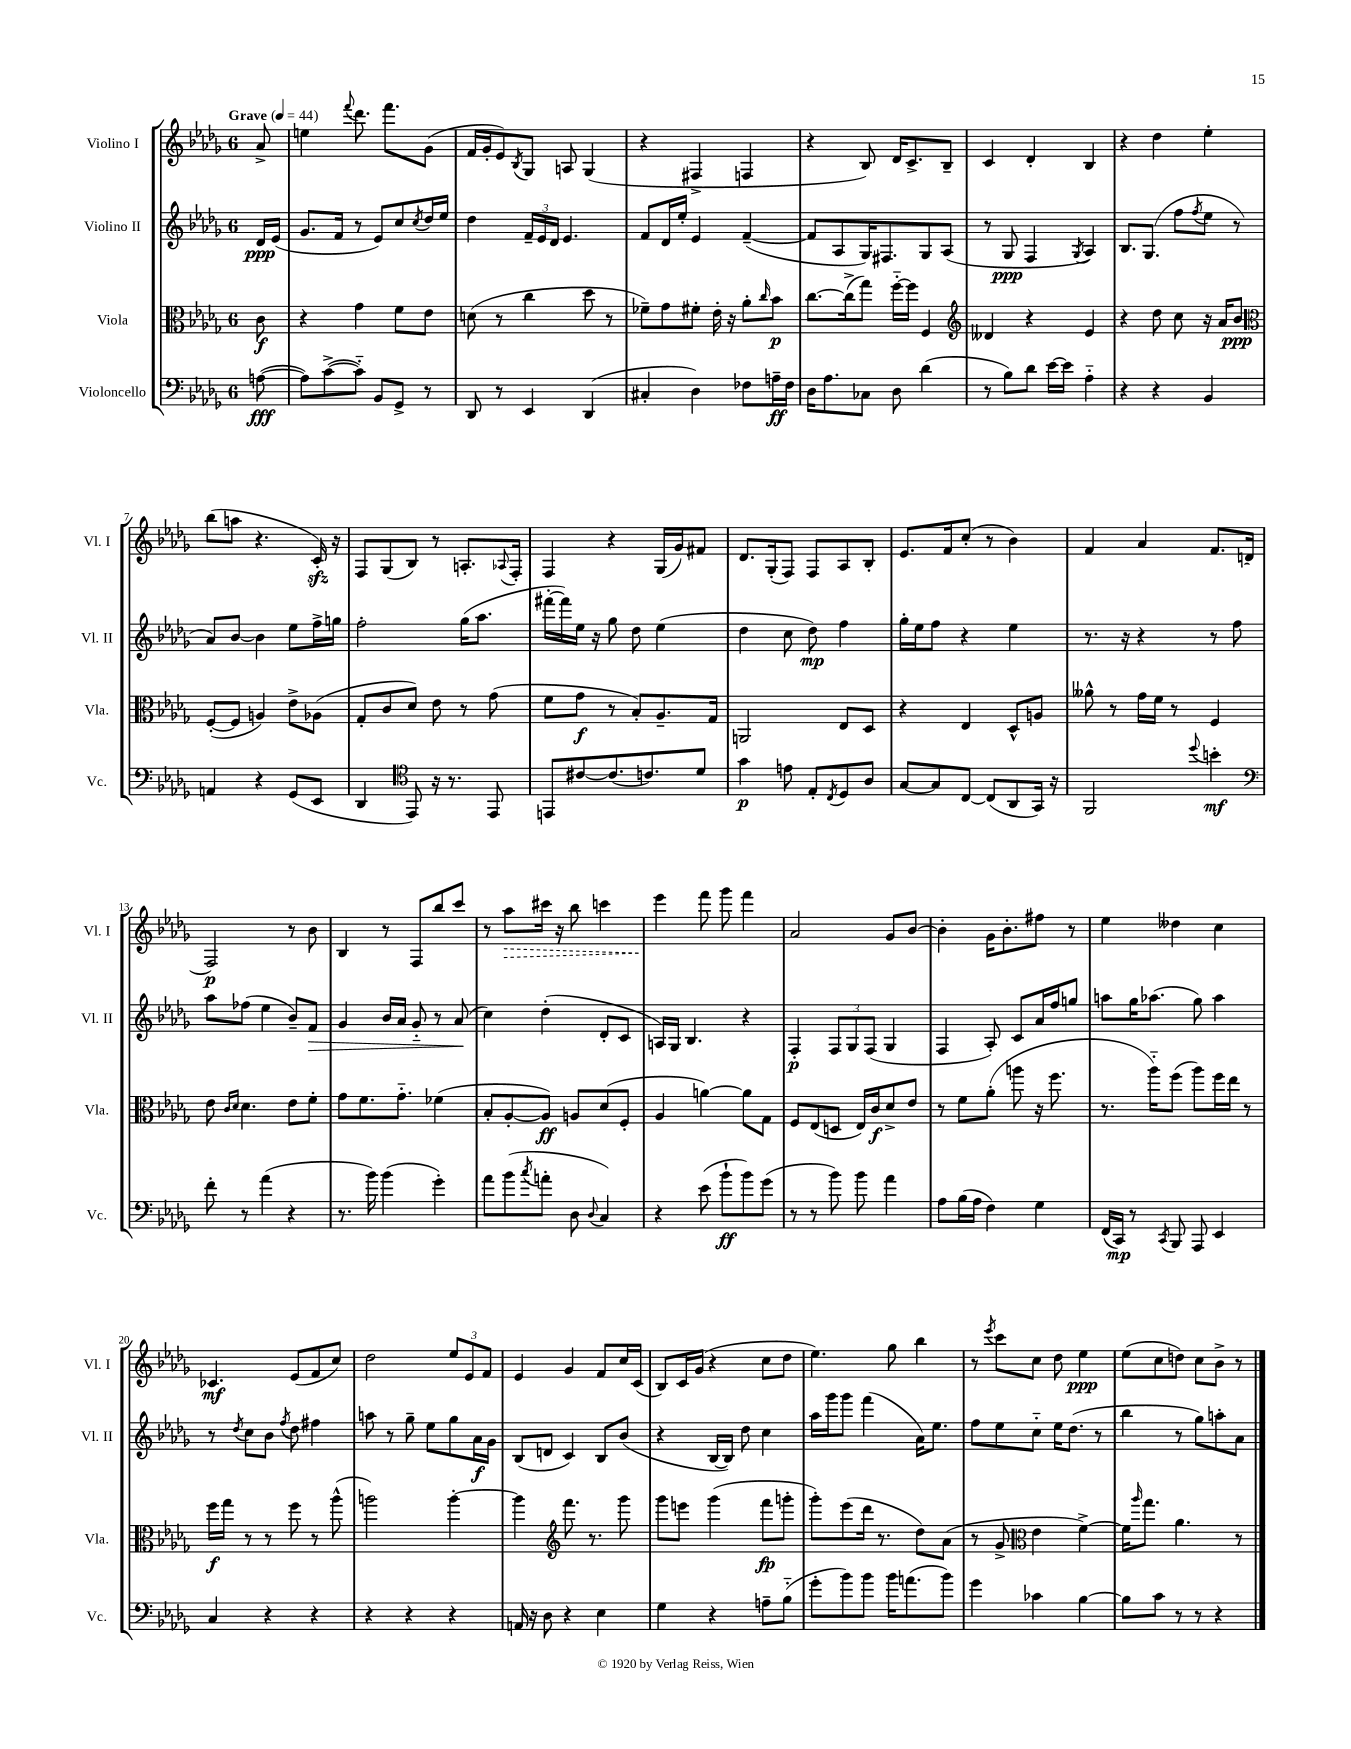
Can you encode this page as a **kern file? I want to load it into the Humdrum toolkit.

**kern	**kern	**kern	**kern
*staff4	*staff3	*staff2	*staff1
*clefF4	*clefC3	*clefG2	*clefG2
*k[b-e-a-d-g-]	*k[b-e-a-d-g-]	*k[b-e-a-d-g-]	*k[b-e-a-d-g-]
*M6/8	*M6/8	*M6/8	*M6/8
*MM44	*MM44	*MM44	*MM44
([8A	8c	16d-	8a-^
.	.	(16e-	.
=	=	=	=
8A])	4r	8.g-	4ee
([8c^	.	.	.
.	.	16f	.
.	.	.	8qqfff
8c'~])	4g-	8r	8.ddd-
8BB-	.	8e-)	.
.	.	.	8.fff
8GG-^	8f	8cc	.
.	.	8qcc	.
8r	8e-	16dd-	(8g-
.	.	16ee-	.
=	=	=	=
8DD-	(8d	4dd-	16f
.	.	.	16g-'
8r	8r	.	8e-)
.	.	.	8qB-
4EE-	4cc	24f~	8G-
.	.	24e-	.
.	.	24d-	.
.	.	4.e-	8A
(4DD-	8dd-	.	(4G-
.	8r	.	.
=	=	=	=
4C#'	8f-~)	8f	4r
.	8g-	16d-	.
.	.	16ee-'	.
4D-)	8f#'	4e-	4F#^
.	16e-'	.	.
.	16r	.	.
8F-	8a-'	([4f~	4F
.	16qqcc	.	.
16A~	8b-	.	.
16F-	.	.	.
=	=	=	=
16D-	[8.cc	8f]	4r
8.A-	.	.	.
.	.	8A-	.
.	(16cc^]	.	.
8C-	8gg-)	16G-)	8B-)
.	.	8.F#	.
8D-	[16ff'~	.	16d-
.	16ff]	.	8.c^
(4d-	4F	8G-	.
.	.	(8A-	8B-~
=	=	=	=
*	*clefG2	*	*
8r	4d--	8r	4c
8B-)	.	8G-	.
8d-	4r	4F	4d-'
[16e-	.	.	.
16e-]	.	.	.
.	.	8qG-	.
4A-'~	4e-	4A-)	4B-
=	=	=	=
4r	4r	8.B-	4r
.	.	(8.G-	.
4r	8dd-	.	4dd-
.	8cc	8ff	.
.	.	8qff	.
4BB-	16r	8ee-	4ee-'
.	16a-	.	.
.	8b-	8r	.
=	=	=	=
*	*clefC3	*	*
4AA	([8F'	8a-)	(8bb-
.	8F]	[8b-	8aa
4r	4A)	4b-]	4.r
(8GG-	8e-^	8ee-	.
8EE-	(8A-	16ff^	16c')
.	.	16gg	16r
=	=	=	=
4DD-	8G-'	2ff'	8F
.	8c	.	(8G-
*clefC4	*	*	*
8EE-)	8d-)	.	8B-)
16r	8e-	.	8r
8.r	.	.	.
.	8r	(16gg-	8.A'
.	.	8.aa-	.
8EE-	(8g-	.	.
.	.	.	8qqA-
.	.	.	16F'
=	=	=	=
8EE	8f	[16fff#'	4F
.	.	16fff#])	.
[8c#	8g-	16ee-	.
.	.	16r	.
(8.c#]	8r	8gg-	4r
.	8B-')	8dd-	.
8.c)	.	.	.
.	8.A-~	(4ee-	(16G-
.	.	.	16g-)
8d-	.	.	8f#
.	16G-	.	.
=	=	=	=
4g-	2AA	4dd-	8.d-
.	.	.	(16G-'
8e	.	8cc	8F)
8E-'	.	8dd-)	8F
8qC	.	.	.
8D-	8E-	4ff	8A-
8A-	8D-	.	8B-'
=	=	=	=
[8G-	4r	16gg-'	8.e-
.	.	16ee-	.
8G-]	.	8ff	.
.	.	.	16f
[8C	4E-	4r	(8cc'
(8C]	.	.	8r
8AA-	8D-^^	4ee-	4b-)
16GG-)	8A	.	.
16r	.	.	.
=	=	=	=
2FF	8a--^^	8.r	4f
.	8r	.	.
.	.	16r	.
.	16g-	4r	4a-
.	16f	.	.
.	8r	.	.
8qqdd-	.	.	.
4b'	4F	8r	8.f
.	.	8ff	.
.	.	.	(16d
=	=	=	=
*clefF4	*	*	*
8f'	8e-	8aa-	2F)
.	16qqc	.	.
.	16qqd-	.	.
8r	4.d-	(8ff-	.
(4a-	.	4ee-	.
4r	8e-	8b-~)	8r
.	8f'	8f	8b-
=	=	=	=
8.r	8g-	4g-	4B-
.	8.f	.	.
16b-)	.	.	.
(4b-	.	16b-	8r
.	8.g-'~	16a-	.
.	.	8g-'~	8F
4g-')	(4f-	8r	8bb-
.	.	(8a-	8ccc
=	=	=	=
8a-	8B-'	4cc)	8r
(8b-	[8A-'	.	8aa-
8qcc	.	.	.
8a'	8A-])	(4dd-'	16ccc#
.	.	.	16r
8D-	8A	.	8bb-
8qqD-	.	.	.
4C)	(8d-	8d-'	4ccc
.	8F'	8c	.
=	=	=	=
4r	4A-	16A)	4eee-
.	.	16G-	.
.	.	4.B-	.
(8e-	[4a)	.	8fff
8b-`	.	.	8ggg-
8b-)	8a]	4r	4fff
(8g-	8G-	.	.
=	=	=	=
8r	8F	4F'	2a-
8r	(8E-	.	.
8b-)	8D	12F	.
.	.	12G-	.
8b-	16E-)	.	.
.	.	(12F	.
.	16c	.	.
4a-	8d-^	4G-	8g-
.	8e-	.	[8b-
=	=	=	=
8A-	8r	4F	4b-']
(16B-	8f	.	.
16A-	.	.	.
4F)	(8a-'	8A-')	16g-
.	.	.	8.b-'
.	8aa	8c	.
4G-	16r	16a-	8ff#
.	8.ff	16ff	.
.	.	8gg	8r
=	=	=	=
(16FF	8.r	8aa	4ee-
16CC)	.	.	.
8r	.	16gg-	.
.	16aa-'~)	(8.aa-	.
8qCC	.	.	.
8BBB-	(8ff	.	4dd--
8AAA-	8aa-)	8gg-)	.
4EE-	16ff	4aa-	4cc
.	16ee-	.	.
.	8r	.	.
=	=	=	=
4C	16ff	8r	4.c-
.	16gg-	.	.
.	.	8qdd-	.
.	8r	8cc	.
4r	8r	8b-	.
.	.	8qff	.
.	8ff	8dd-	(8e-
4r	8r	4ff#	8f
.	(8aa-^^	.	8cc)
=	=	=	=
4r	2aa)	8aa	2dd-
.	.	8r	.
4r	.	8gg-~	.
.	.	8ee-	.
4r	[4aa'	8gg-	12ee-
.	.	.	12e-
.	.	16a-	.
.	.	.	12f
.	.	16g-	.
=	=	=	=
16AA	4aa]	(8B-	4e-
16r	.	.	.
8D-	.	8d	.
*	*clefG2	*	*
4r	8.fff	4c)	4g-
.	8.r	.	.
4E-	.	8B-	8f
.	8ggg-	(8b-	16cc
.	.	.	(16c
=	=	=	=
4G-	8ggg-	4r	8B-)
.	8eee	.	16c
.	.	.	(16g-
4r	(4ggg-	[16B-	4r
.	.	16B-])	.
.	.	8dd-	.
8A~	8fff	4cc	8cc
(8B-'~	8ggg'	.	8dd-
=	=	=	=
8g-'	8ggg-')	16aa-	4.ee-)
.	.	16ggg-	.
8b-)	(8eee-	8ggg-	.
8b-	16ddd-	(4fff	.
.	8.r	.	.
16b-	.	.	8gg-
(8.a	.	.	.
.	8dd-)	16a-)	4bb-
.	.	8.ee-	.
8b-)	(8a-	.	.
=	=	=	=
4g-	8r	8ff	8r
.	.	.	8qeee-
.	8g-^	8ee-	8ccc
*	*clefC3	*	*
4c-	4e-	8cc'~	8cc
.	.	16ee-	8dd-
.	.	(8.dd-	.
[4B-	[4f^)	.	4ee-
.	.	8r	.
=	=	=	=
8B-]	16f]	4bb-	(8ee-
.	16qqaa-	.	.
.	8.gg-	.	.
8c	.	.	8cc
8r	4.a-	8r	8dd)
8r	.	8gg-)	8cc
4r	.	8aa'	8b-^
.	8r	8a-	8r
==	==	==	==
*-	*-	*-	*-
